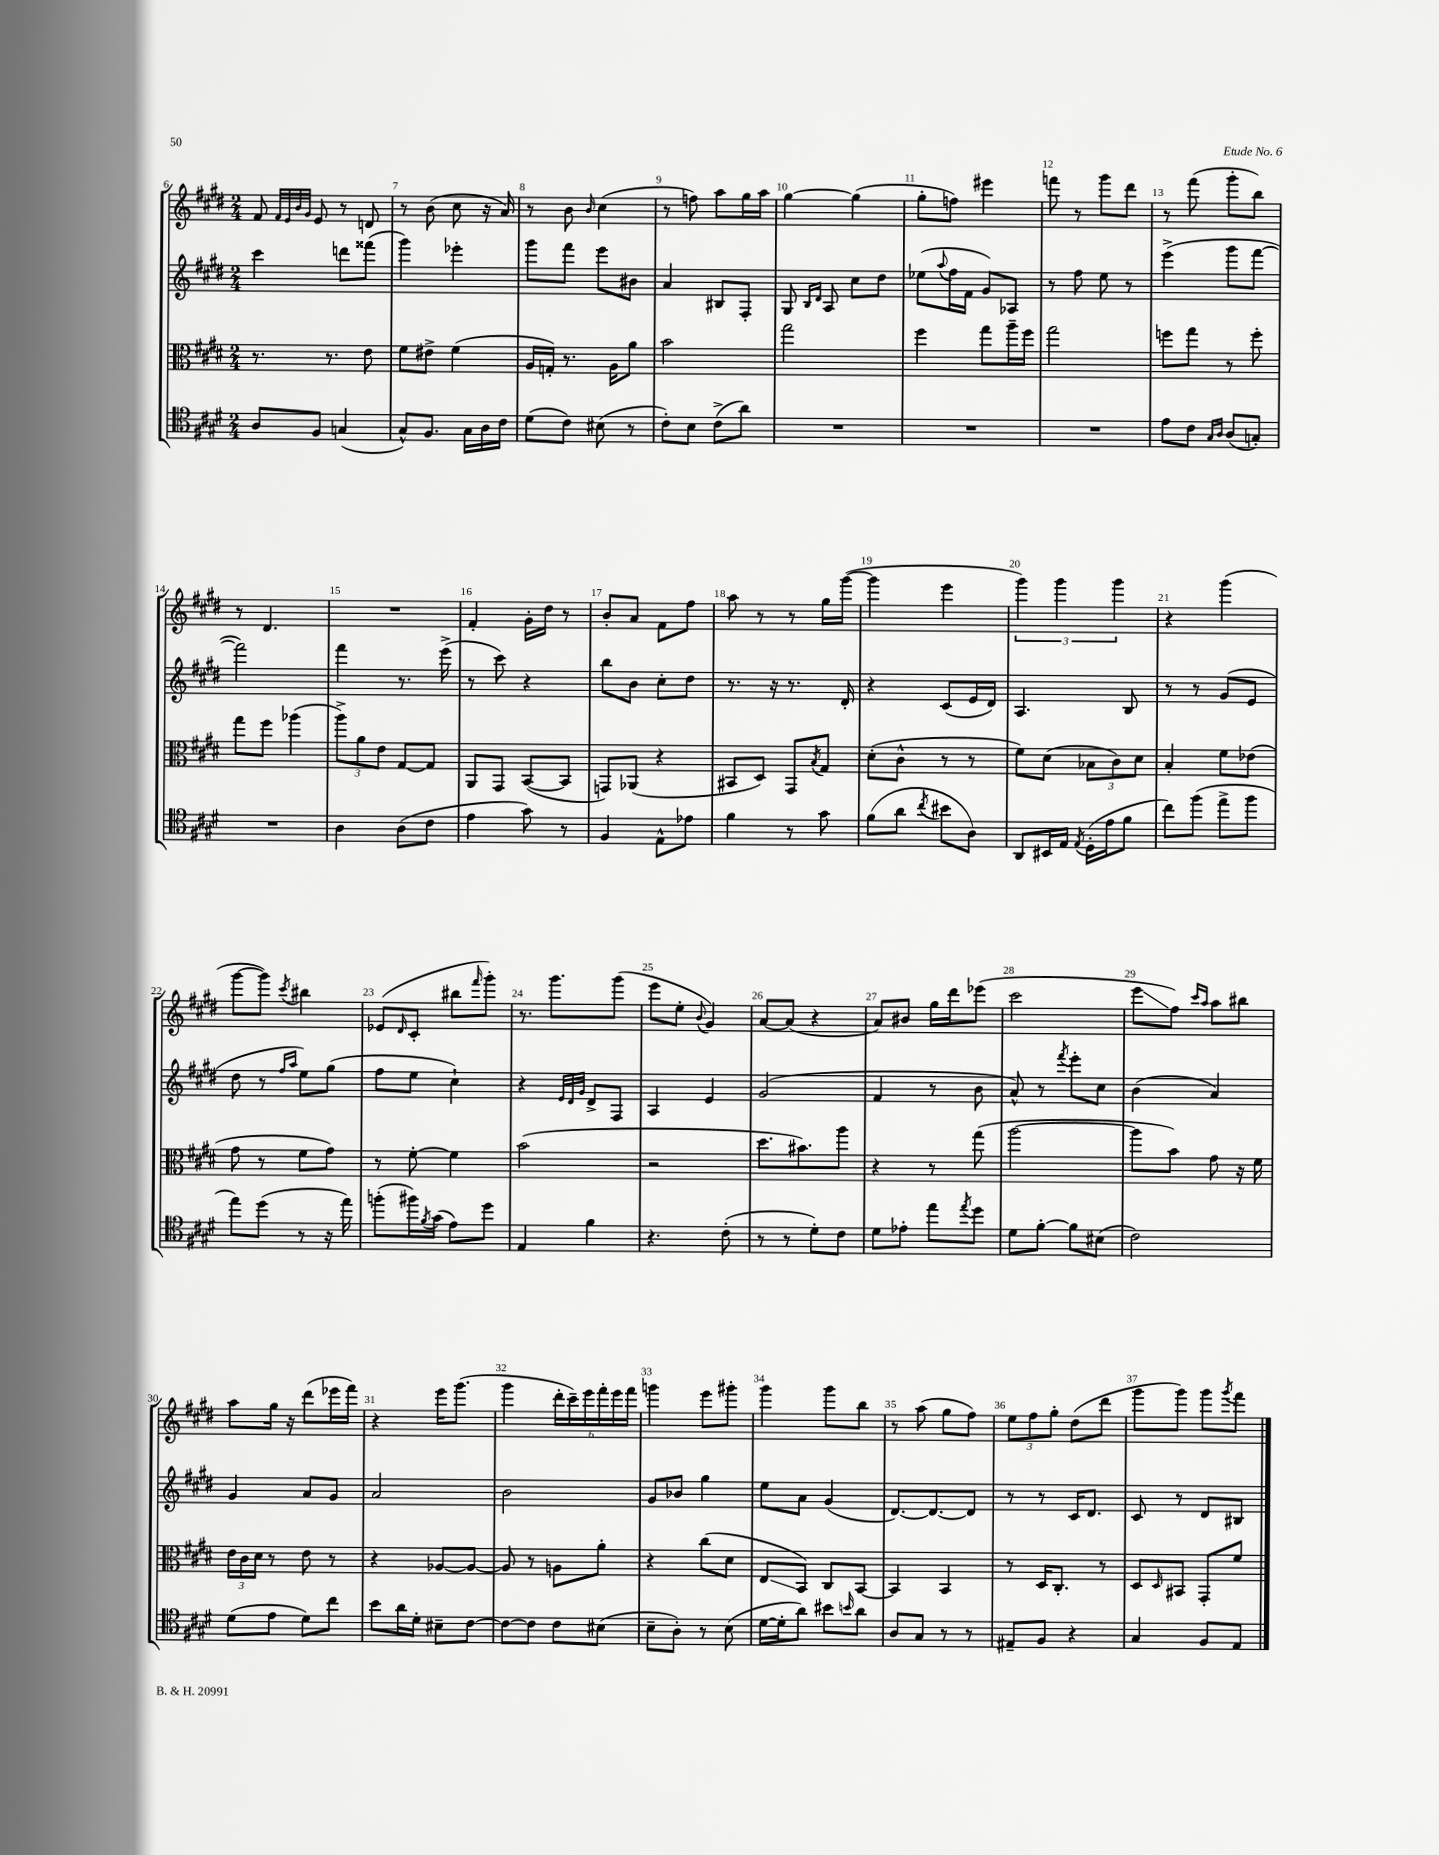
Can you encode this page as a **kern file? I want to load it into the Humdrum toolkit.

**kern	**kern	**kern	**kern
*staff4	*staff3	*staff2	*staff1
*clefC4	*clefC3	*clefG2	*clefG2
*k[f#c#g#d#]	*k[f#c#g#d#]	*k[f#c#g#d#]	*k[f#c#g#d#]
*M2/4	*M2/4	*M2/4	*M2/4
8A	8.r	4ccc#	8f#
.	.	.	32qqf#
.	.	.	32qqe
.	.	.	32qqb
.	.	.	32qqg#
8F#	.	.	8e
.	8.r	.	.
(4G	.	8ddd	8r
.	8e	(8fff##	8d
=	=	=	=
8G#^^)	8f#	4ggg#)	8r
8.F#	8e#^	.	(8b
.	(4f#	4eee-'	8cc#
16G#	.	.	.
16A	.	.	16r
16c#	.	.	16a)
=	=	=	=
(8d#	16A	8ggg#	8r
.	16G')	.	.
8c#)	8.r	8fff#	8b
.	.	.	16qqb
(8B#	.	8eee	(4cc#
.	16A	.	.
8r	8a	8b#	.
=	=	=	=
8c#')	2b	4a	8r
8B	.	.	8ff)
(8c#^	.	8B#	8aa
8a)	.	8F#'	16gg#
.	.	.	16aa
=	=	=	=
2r	2gg#	8G#	[4gg#
.	.	16qqB	.
.	.	16qqd#	.
.	.	8A	.
.	.	8cc#	(4gg#]
.	.	8dd#	.
=	=	=	=
2r	4ff#	(8ee-	8gg#'
.	.	8qqaa	.
.	.	16ff#	8ff)
.	.	16f#	.
.	8gg#	8g#)	4eee#
.	16aa~	8A-	.
.	16ff#	.	.
=	=	=	=
2r	2gg#	8r	8fff
.	.	8ff#	8r
.	.	8ee	8ggg#
.	.	8r	8ddd#
=	=	=	=
8e	8ff	(4eee^	8r
8c#	8gg#	.	(8fff#
16qqG#	.	.	.
16qqA	.	.	.
(8A	8r	8ggg#	8ggg#'
8G')	8ff'	[8fff#	8bb)
=	=	=	=
2r	8gg#	2fff#])	8r
.	8ff#	.	4.d#
.	(4aa-	.	.
=	=	=	=
4A	12aa^)	4fff#	2r
.	12a	.	.
.	12e	.	.
(8A	[8G#	8.r	.
8c#	8G#]	.	.
.	.	(16eee^	.
=	=	=	=
4e	8AA	8r	4f#'
.	8GG#	8ccc#)	.
8g#)	([8BB	4r	16g#'
.	.	.	16dd#
8r	8BB]	.	8r
=	=	=	=
4F#	8GG)	8bb	8b'
.	(8AA-	8b	8a
8E^^	4r	8cc#'	8f#
8e-	.	8dd#	8ff#
=	=	=	=
4f#	8BB#	8.r	8aa
.	8D#)	.	8r
.	.	16r	.
8r	8GG#	8.r	8r
.	8qB	.	.
8g#	8G#	.	16gg#
.	.	16d#'	([16ggg#
=	=	=	=
(8f#	(8d#'	4r	4ggg#]
8a	8c#^^	.	.
8qcc#	.	.	.
8b#	8r	(8c#	4eee
8A)	8r	16e	.
.	.	16d#)	.
=	=	=	=
8AA	8f#)	4.A	6ggg#)
16BB#	(8d#	.	.
.	.	.	6ggg#
16E	.	.	.
8qE	.	.	.
(16D#'	12B-	.	.
16e	.	.	.
.	12c#)	.	6ggg#
8f#	.	8B	.
.	12d#	.	.
=	=	=	=
8cc#)	4B'	8r	4r
(8ff#	.	8r	.
8ee^	8f#	(8g#	(4ggg#
8ff#	(8e-	8e	.
=	=	=	=
8ee)	8g#	8dd#	[8ggg#
(8dd#	8r	8r	8ggg#])
.	.	16qqff#	.
.	.	16qqaa	8qccc#
8r	8f#	8ee)	4bb#
16r	8g#)	(8gg#	.
16ee)	.	.	.
=	=	=	=
(8ff'	8r	8ff#	(8e-
.	.	.	16qqd#
16ff#)	[8f#'	8ee	8c#'
8qf#	.	.	.
(16g#	.	.	.
8e)	4f#]	4cc#`)	8bb#
.	.	.	16qqfff#
8dd#	.	.	8ggg#')
=	=	=	=
4E	(2b	4r	8.r
.	.	.	8.ggg#
.	.	32qqe	.
.	.	32qqd#	.
.	.	32qqg#	.
4f#	.	8d#^	.
.	.	8F#	(8ggg#
=	=	=	=
4.r	2r	4A	8eee
.	.	.	8ee'
.	.	.	8qqb
.	.	4e	4g#)
(8c#'	.	.	.
=	=	=	=
8r	8.dd#	(2g#	[8a
8r	.	.	(8a]
.	8.b#)	.	.
8d#')	.	.	4r
8c#	8aa	.	.
=	=	=	=
8d#	4r	4f#	8a)
8e-'	.	.	8b#
8ee	8r	8r	16gg#
.	.	.	16ddd#
8qee	.	.	.
8dd#	(8gg#	8b	(8eee-
=	=	=	=
8d#	[2aa	8a^^)	2ccc#
[8f#'	.	8r	.
.	.	8qfff#	.
8f#]	.	8eee'	.
(8B#	.	8cc#	.
=	=	=	=
2c#)	8aa]	(4b	8eee
.	8b)	.	8ff#)
.	.	.	16qqccc#
.	.	.	16qqaa
.	8g#	4a)	8aa
.	16r	.	8bb#
.	16f#	.	.
=	=	=	=
(8d#	24e	4g#	8aa
.	24c#	.	.
.	24d#	.	.
8e	8r	.	16gg#
.	.	.	16r
8d#)	8e	8a	(8ddd#
8cc#	8r	8g#	16eee-
.	.	.	16fff#)
=	=	=	=
8b	4r	2a	4r
16a	.	.	.
16d#'	.	.	.
8B#~	[8A-	.	16eee
.	.	.	(8.ggg#
[8c#	8A-_	.	.
=	=	=	=
8c#_	8A-]	2b	4ggg#
8c#]	8r	.	.
8c#	8A	.	24ddd#'
.	.	.	24ccc#~)
.	.	.	24eee
(8B#	8a'	.	24fff#'
.	.	.	24eee
.	.	.	24fff#
=	=	=	=
8B~	4r	8g#	4ggg
8A')	.	8b-	.
8r	(8cc#	4gg#	8eee
(8B	8d#	.	8ggg#'
=	=	=	=
[16d#	8E	8ee	4ggg#
16d#']	.	.	.
8a)	8BB)	8a	.
8b#	8C#	(4g#	8ggg#
16qqb	.	.	.
8a	[8BB	.	8bb
=	=	=	=
8A	4BB]	[8.d#)	8r
8G#	.	.	(8aa
.	.	8.d#_	.
8r	4BB	.	8gg#
8r	.	8d#]	8ff#)
=	=	=	=
8E#~	8r	8r	12ee
.	.	.	12ff#
8F#	16D#	8r	.
.	.	.	12gg#'
.	8.C#'	.	.
4r	.	16c#	(8dd#
.	.	8.d#	.
.	8r	.	8ddd#
=	=	=	=
4G#	8D#	8c#	8ggg#
.	16qqD#	.	.
.	8BB#	8r	8ggg#)
8F#	8GG#'	8d#	8ggg#
.	.	.	8qggg#
8E	8f#	8B#	8fff#
==	==	==	==
*-	*-	*-	*-
